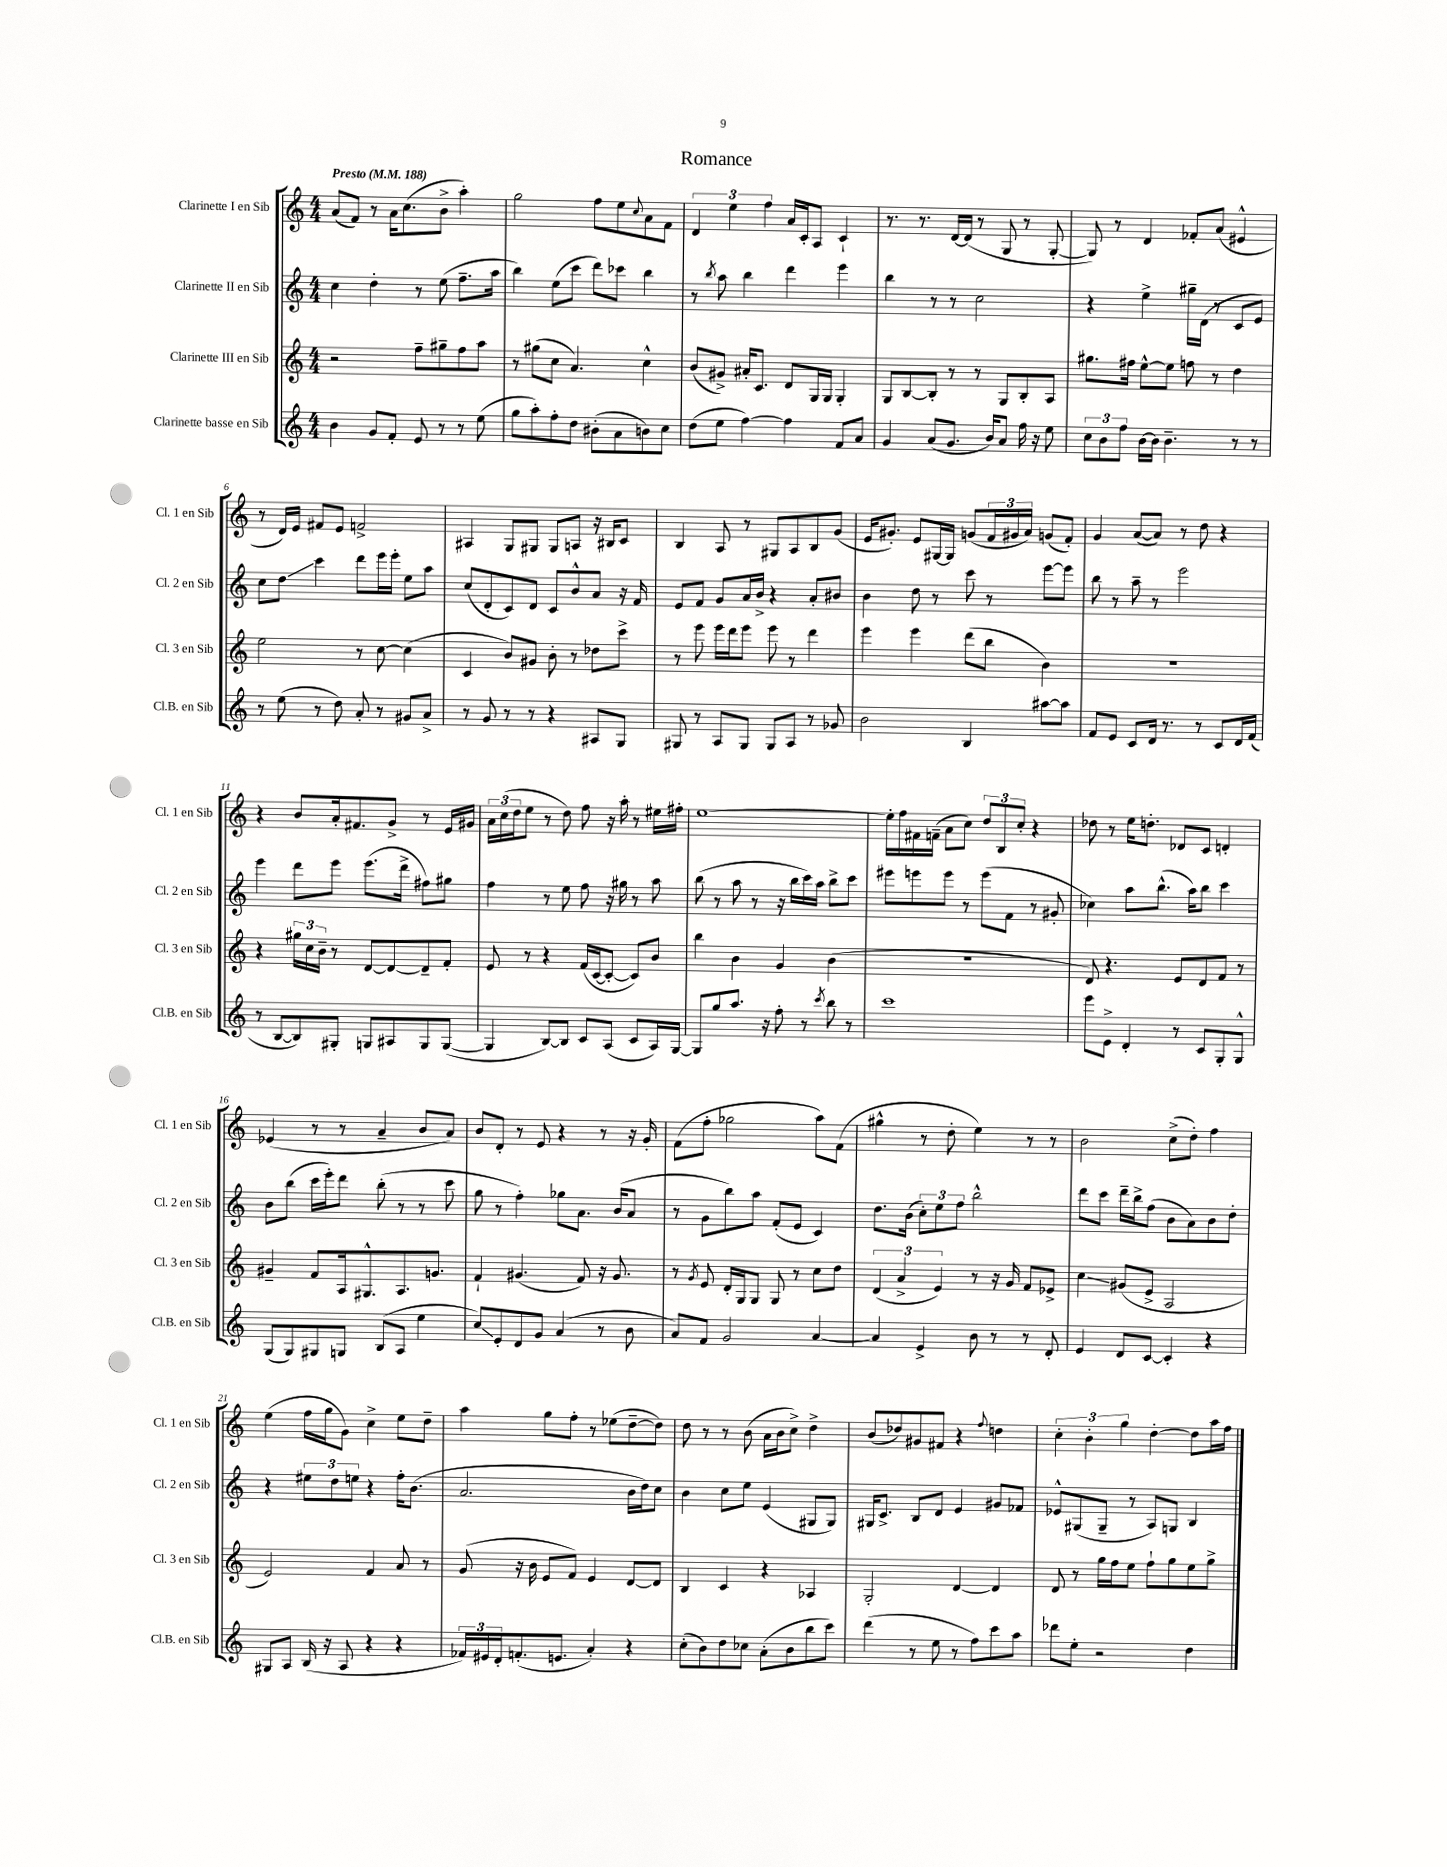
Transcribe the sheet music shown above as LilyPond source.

\header { title = "Romance" }
<<
\new StaffGroup <<
\new Staff = "s0" \with { instrumentName = "Clarinette I en Sib" shortInstrumentName = "Cl. 1 en Sib" } {
    \clef treble \key c \major \numericTimeSignature \time 4/4 \tempo "Presto" 4 = 188
    a'8( f'8) r8 a'16 c''8.( b'8-> a''4-.) |
    g''2 f''8 e''8 \appoggiatura { c''8 } a'8 f'8 |
    \tuplet 3/2 { d'4 e''4 f''4 } a'16 c'16-. a8 c'4-! |
    r8. r8. d'16~ d'16( r8 g8 r8 g8~-. |
    g8) r8 d'4 fes'8-. a'8( eis'4-^ |
    r8 d'16) e'16 fis'8 e'8 f'2-> |
    ais4 g8 gis8 gis8 a8 r16 bis16 c'8 |
    b4 a8 r8 gis8 a8 b8 g'8( |
    e'16 gis'8.-.) e'8 gis16~ gis16 g'8( \tuplet 3/2 { f'16 gis'16 a'16) } g'8( f'8-.) |
    g'4 a'8~( a'8) r8 d''8 r4 |
    r4 b'8 a'16-. fis'8. g'8-> r8 e'16 gis'16 |
    \tuplet 3/2 { a'16 c''16( d''16 } e''8 r8 d''8) f''8 r16 a''16-. r8 eis''16 fis''16-. |
    e''1~ |
    e''16-. f''16 fis'16 f'16--( a'8 c''8) \tuplet 3/2 { d''8 b8 c''8-. } r4 |
    des''8 r8 e''16 d''8.-. des'8 c'8 d'4-. |
    ees'4( r8 r8 a'4-- b'8 a'8) |
    b'8 d'8-. r8 e'8 r4 r8 r16 g'16-. |
    f'8( f''8-. ges''2 a''8) f'8( |
    gis''4-^ r8 d''8-. e''4) r8 r8 |
    b'2 c''8->( d''8-.) f''4 |
    e''4( f''16 g''16 g'8) c''4-> e''8 d''8-- |
    a''4 g''8 f''8-. r8 ees''8( d''8~-- d''8) |
    d''8 r8 r8 b'8( a'16 b'16 c''8->) d''4-> |
    b'8( des''8) gis'8 fis'8 r4 \appoggiatura { f''8 } d''4 |
    \tuplet 3/2 { c''4-. b'4-. g''4 } d''4~-. d''8 a''16 f''16 \bar "|." |
}
\new Staff = "s1" \with { instrumentName = "Clarinette II en Sib" shortInstrumentName = "Cl. 2 en Sib" } {
    \clef treble \key c \major \numericTimeSignature \time 4/4
    c''4 d''4-. r8 e''8( f''8.-- a''16 |
    b''4) e''8( c'''8 d'''8) ces'''8 b''4 |
    r8 \acciaccatura { b''8 } a''8 b''4 d'''4 e'''4 |
    b''4 r8 r8 c''2 |
    r4 e''4-> gis''16-- d'16( r8 c'8 e'8) |
    c''8 d''8\glissando c'''4 d'''8 e'''16 e'''16-. e''8 a''8 |
    c''8( d'8-. c'8) d'8 c'8 b'8-^ a'8 r16 f'16 |
    e'8 f'8 g'8 a'16 b'16-> r4 a'8-. bis'8 |
    b'4 d''8 r8 c'''8 r8 e'''8~ e'''8 |
    b''8 r8 a''8-- r8 e'''2 |
    e'''4 d'''8 e'''8 e'''8.( d'''16-> fis''8) gis''8 |
    f''4 r8 e''8 f''8 r16 gis''16 r8 a''8 |
    b''8( r8 a''8 r8 r16 b''16 c'''16) a''16 b''8-> c'''8 |
    eis'''8 e'''8 e'''8 r8 e'''8( f'8 r8 gis'8-. |
    ces''4) a''8 b''8.-^( a''16) b''8 c'''4 |
    b'8 b''8( c'''16 e'''16-.) d'''8 b''8-.( r8 r8 c'''8 |
    g''8 r8 f''4-.) ges''8 a'8. b'16( a'8 |
    r8 g'8 b''8) a''8 f'8-.( e'8 c'4) |
    d''8. b'16( \tuplet 3/2 { c''8-.) e''8 f''8 } b''2-^ |
    d'''8 c'''8 d'''16-- b''16-> f''8( b'8 a'8) b'8 d''8-. |
    r4 \tuplet 3/2 { eis''8 d''8 e''8 } r4 f''16-. b'8.( |
    a'2. b'16 d''16) c''8 |
    b'4 c''8 e''8 e'4( gis8 gis8) |
    gis16 c'8.-> b8 d'8 e'4 gis'8 fes'8 |
    ees'8-^ gis8( gis8-- r8 a8) g8 b4 \bar "|." |
}
\new Staff = "s2" \with { instrumentName = "Clarinette III en Sib" shortInstrumentName = "Cl. 3 en Sib" } {
    \clef treble \key c \major \numericTimeSignature \time 4/4
    r2 f''8-- gis''8-- f''8 a''8 |
    r8 gis''8( c''8 a'4.) c''4-^ |
    b'8( gis'8->) ais'16-. c'8. d'8 g16 g16 g4-. |
    g8 b8~ b8-. r8 r8 g8 b8-. a8 |
    gis''8. fis''16 e''8~-^ e''8 f''8 r8 d''4 |
    e''2 r8 c''8~ c''4( |
    c'4 b'8) gis'8 b'8-. r8 des''8 c'''8-> |
    r8 e'''8 e'''16 d'''16 e'''8 e'''8 r8 d'''4 |
    e'''4 e'''4 d'''8( b''8 b'4) |
    R1 |
    r4 \tuplet 3/2 { gis''16 c''16 b'16-- } r8 d'8~ d'8~ d'8-- f'8-. |
    e'8 r8 r4 f'16( c'16~ c'8~-. c'8) b'8 |
    b''4 b'4 g'4 b'4( |
    r1 |
    d'8) r4. e'8 d'8 f'8 r8 |
    gis'4-- f'8 a16 gis8.-^ a8. g'8. |
    f'4-! gis'4.( f'8) r16 gis'8. |
    r8 \acciaccatura { g'8 } e'8 d'16-. g16 g8 g8 r8 c''8 d''8 |
    \tuplet 3/2 { d'4( a'4-> e'4) } r8 r16 g'16 f'8 ees'8-> |
    c''4\glissando gis'8( e'8-> a2 |
    e'2) f'4 a'8 r8 |
    g'8( r16 b'16 e'8 f'8) e'4 d'8~ d'8 |
    b4 c'4 r4 aes4 |
    g2-. d'4~ d'4 |
    d'8 r8 g''16 f''16 e''8 f''8-! g''8 e''8 g''8-> \bar "|." |
}
\new Staff = "s3" \with { instrumentName = "Clarinette basse en Sib" shortInstrumentName = "Cl.B. en Sib" } {
    \clef treble \key c \major \numericTimeSignature \time 4/4
    b'4 g'8 f'8-. e'8 r8 r8 e''8( |
    g''8 a''8-.) f''8-. d''8 bis'8-.( a'8 b'8) c''8 |
    d''8( e''8 f''4~) f''4 f'8 a'8 |
    g'4 a'8( g'8. b'16) a'8 f''16 r16 e''8 |
    \tuplet 3/2 { c''8 b'8 f''8 } b'16~ b'16 b'4.-- r8 r8 |
    r8 e''8( r8 d''8) a'8-. r8 gis'8 a'8-> |
    r8 g'8 r8 r8 r4 ais8 g8 |
    gis8 r8 a8 gis8 gis8 a8 r8 ges'8 |
    b'2 b4 ais''8~ ais''8 |
    f'8 e'8 c'8 d'16 r8. r8 c'8 d'16 f'16( |
    r8 b8~ b8) gis8-. g8 ais8 g8 g8~( |
    g4 b8~) b8 c'8 a8( c'8 a16) g16~ |
    g8 g''8 a''8. r16 f''8-. r8 \acciaccatura { c'''8 } b''8 r8 |
    c'''1 |
    e'''8 e'8-> d'4-. r8 c'8 g8-. g8-^ |
    g8( g8) gis8 g8 b8( a8 e''4 |
    c''8\glissando) e'8-. d'8 g'8 a'4( r8 b'8 |
    a'8) f'8 g'2 a'4~ |
    a'4 e'4-> b'8 r8 r8 d'8-. |
    e'4 d'8 c'8~ c'4-. r4 |
    gis8 a8 b16( r16 a8 r4 r4 |
    \tuplet 3/2 { fes'16) eis'16 d'16-. } f'8.-.( e'8. a'4-.) r4 |
    c''8-.( b'8) d''8 ces''8 a'8-.( b'8 b''8 c'''8) |
    d'''4( r8 e''8 r8 f''8) c'''8 a''8 |
    des'''8 e''8-. r2 d''4 \bar "|." |
}
>>
>>
